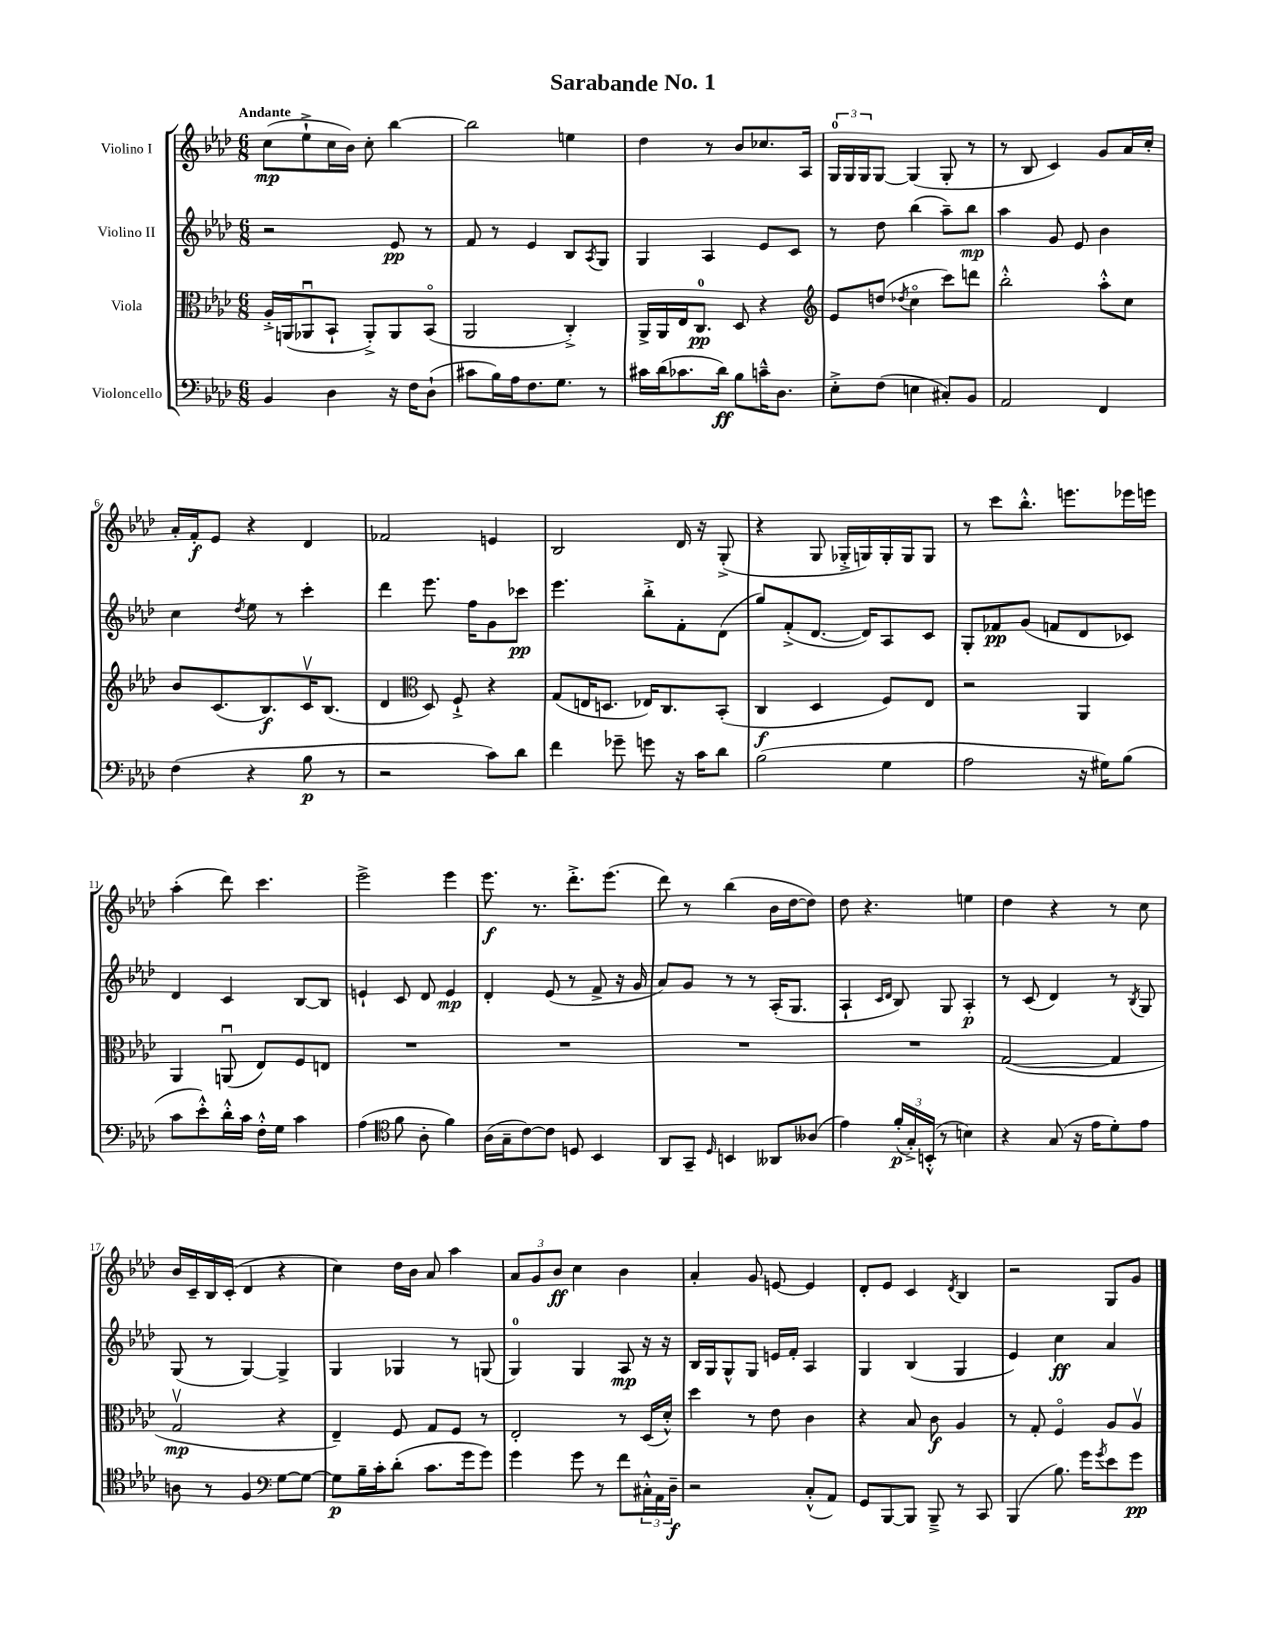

**kern	**kern	**kern	**kern
*staff4	*staff3	*staff2	*staff1
*clefF4	*clefC3	*clefG2	*clefG2
*k[b-e-a-d-]	*k[b-e-a-d-]	*k[b-e-a-d-]	*k[b-e-a-d-]
*M6/8	*M6/8	*M6/8	*M6/8
4BB-	16A-'^	2r	(8cc
.	(16AA	.	.
.	8AA-u	.	8ee-`^
4D-	8BB-`	.	16cc
.	.	.	16b-)
.	8AA-'^)	.	8cc'
16r	8AA-	8e-	[4bb-
16F	.	.	.
(8D-`	(8BB-o	8r	.
=	=	=	=
8c#	2AA-	8f	2bb-]
16B-)	.	8r	.
16A-	.	.	.
8.F	.	4e-	.
8.G	.	.	.
.	4C'^)	8B-	4ee
.	.	8qA-	.
8r	.	8G	.
=	=	=	=
16c#	16AA-^	4G	4dd-
(16d-	16AA-	.	.
8.c-	16E-	.	.
.	8.C	.	.
.	.	4A-	8r
16d-)	.	.	.
8B-	8D-	.	8b-
16c~^^	4r	8e-	8.cc-
8.D-	.	.	.
.	.	8c	.
.	.	.	16A-
=	=	=	=
*	*clefG2	*	*
8E-'^	8e-	8r	24G
.	.	.	24G
.	.	.	24G
(8F	(8dd	8dd-	[8G
.	8qdd-	.	.
4E	4cco	(4bb-	(4G]
8C#')	8ccc)	8aa-~)	8G'
8BB-	8ddd	8bb-	8r
=	=	=	=
2AA-	2bb-'^^	4aa-	8r
.	.	.	8B-
.	.	8g	4c)
.	.	8e-	.
4FF	8aa-'^^	4b-	8g
.	8cc	.	16a-
.	.	.	16cc'
=	=	=	=
(4F	8b-	4cc	16a-'
.	.	.	16f'
.	(8.c	.	8e-
.	.	8qdd-	.
4r	.	8ee-	4r
.	8.B-)	.	.
.	.	8r	.
8B-	16cv	4ccc'	4d-
.	(8.B-	.	.
8r	.	.	.
=	=	=	=
2r	4d-	4ddd-	2f-
*	*clefC3	*	*
.	8D-)	8.eee-	.
.	8F`^	.	.
.	.	16ff	.
8c)	4r	8g	4e
8d-	.	8ccc-	.
=	=	=	=
4f	(8G	4.eee-	2B-
.	16E	.	.
.	8.D	.	.
8g-~	.	.	.
8g	16E-)	8bb-'^	.
.	8.C	.	.
16r	.	8f'	16d-
16c	.	.	16r
8d-	(8BB-'	(8d-	(8G'^
=	=	=	=
(2B-	4C	8gg)	4r
.	.	(8f'^	.
.	4D-	[8.d-	8G
.	.	.	16G-'^
.	.	16d-])	16G)
4G	8F)	8A-	16G'
.	.	.	16G
.	8E-	8c	8G
=	=	=	=
2A-	2r	8G'	8r
.	.	8f-	8ccc
.	.	(8g	8.bb-'^^
.	.	8f	.
.	.	.	8.eee
16r	4AA-	8d-	.
16G#)	.	.	.
(8B-	.	8c-)	16eee-
.	.	.	16eee
=	=	=	=
8c	4AA-	4d-	(4aa-'
8e-'^^)	.	.	.
16d-'^^	(8AAu	4c	8ddd-)
16c	.	.	.
16F'^^	8E-)	.	4.ccc
16G	.	.	.
4c	8F	[8B-	.
.	8E	8B-]	.
=	=	=	=
(4A-	2.r	4e`	2eee-^
*clefC4	*	*	*
8f	.	8c	.
8A-'	.	8d-	.
4f)	.	4e	4eee-
=	=	=	=
(16A-	2.r	4d-'	8.eee-
16G~	.	.	.
[8c)	.	.	.
.	.	.	8.r
8c]	.	(8e-	.
8D	.	8r	8.ddd-'^
4BB-	.	8f^	.
.	.	.	(8.eee-
.	.	16r	.
.	.	16g	.
=	=	=	=
8AA-	2.r	8a-)	8ddd-)
8GG~	.	8g	8r
16qqD-	.	.	.
4BB	.	8r	(4bb-
.	.	8r	.
8AA--	.	(16A-'	16b-
.	.	8.G	[16dd-
(8A--	.	.	8dd-])
=	=	=	=
4e-)	2.r	4A-`	8dd-
.	.	.	4.r
.	.	16qqc	.
.	.	16qqd-	.
(24f'	.	8B-)	.
24G'^)	.	.	.
(24BB'^^	.	.	.
8r	.	8G	.
4B)	.	4A-'	4ee
=	=	=	=
4r	([2G	8r	4dd-
.	.	(8c	.
(8G	.	4d-)	4r
16r	.	.	.
16e-	.	.	.
8d-')	4G]	8r	8r
.	.	8qB-	.
8e-	.	8G	8cc
=	=	=	=
8A	2Gv	(8G	16b-
.	.	.	16c~
8r	.	8r	16B-
.	.	.	(16c'
4F	.	[4G)	4d-
*clefF4	*	*	*
[8G	4r	4G^]	4r
8G_	.	.	.
=	=	=	=
8G]	4E-~)	4G	4cc)
16B-~	.	.	.
16c'	.	.	.
(8d-'	8F	4G-	16dd-
.	.	.	16b-
8.c	8G	.	8a-
.	8F	8r	4aa-
16g	.	.	.
8g)	8r	(8G	.
=	=	=	=
4g	2E-'	4G)	12a-
.	.	.	12g
.	.	.	12b-
8g	.	4G	4cc
8r	.	.	.
8f	8r	8A-	4b-
24C#'^^	(16D-	16r	.
24AA-	.	.	.
.	16d-'^^)	16r	.
24D-~	.	.	.
=	=	=	=
2r	4dd-	16B-	4a-'
.	.	16G	.
.	.	8G^^	.
.	8r	8G	8g
.	8e-	16e	[8e
.	.	16f'	.
(8C'^^	4c	4A-	4e]
8AA-)	.	.	.
=	=	=	=
8GG	4r	4G	8d-'
[8BBB-	.	.	8e-
8BBB-]	8B-	(4B-	4c
8BBB-~^	8c	.	.
.	.	.	8qd-
8r	4A-	4G	4B-
8CC	.	.	.
=	=	=	=
(4BBB-	8r	4e-)	2r
.	8G'	.	.
8.B-)	4Fo	4cc	.
16g	.	.	.
8qg	.	.	.
8e-	8A-	4a-	8G
8g	8A-v	.	8g
==	==	==	==
*-	*-	*-	*-
